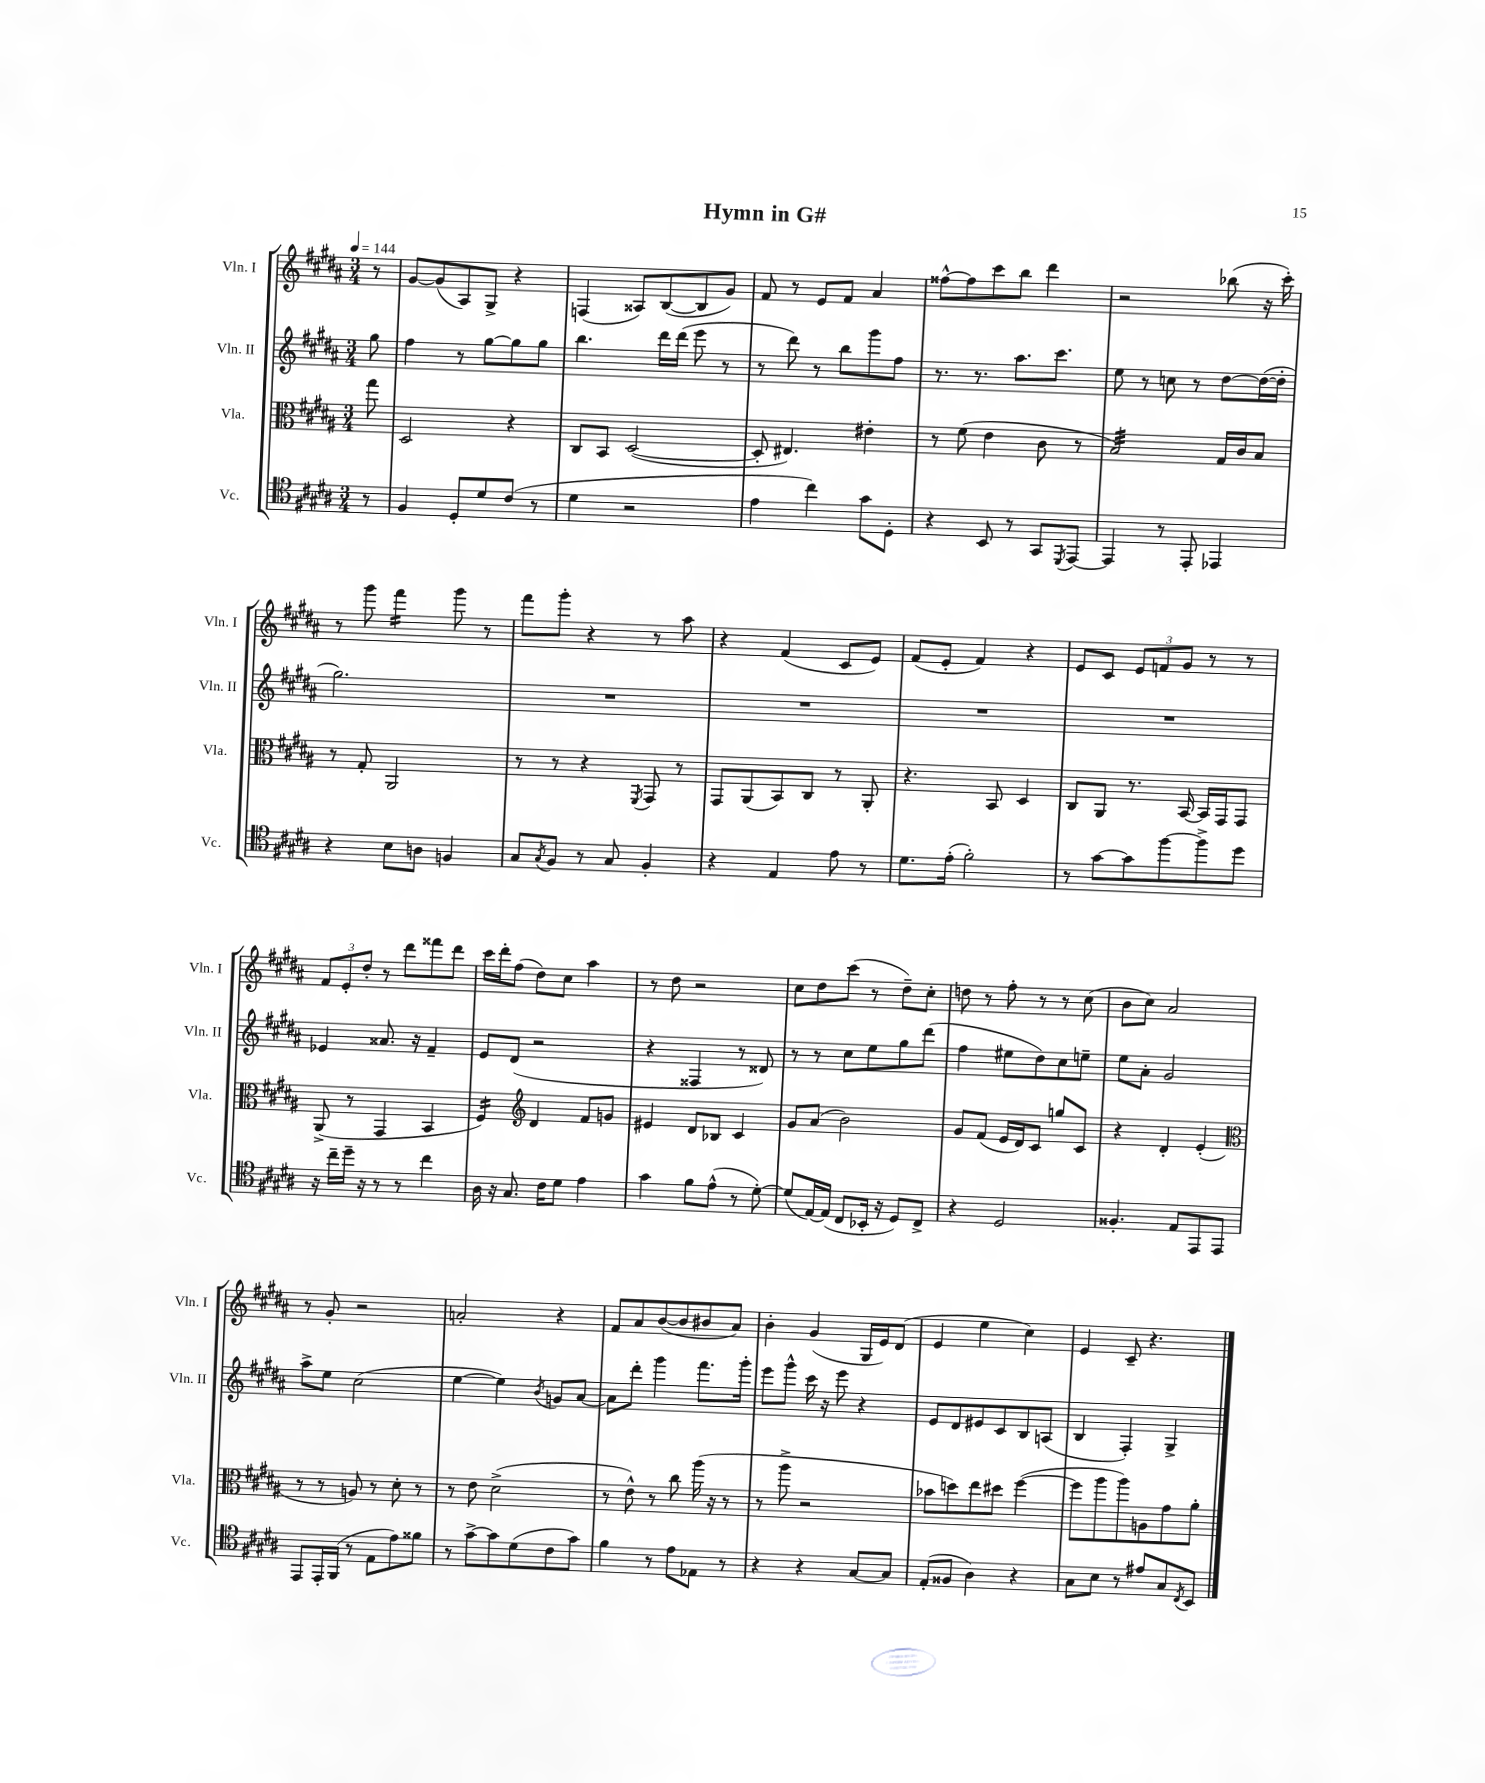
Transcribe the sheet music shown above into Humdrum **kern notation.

**kern	**kern	**kern	**kern
*staff4	*staff3	*staff2	*staff1
*clefC4	*clefC3	*clefG2	*clefG2
*k[f#c#g#d#a#]	*k[f#c#g#d#a#]	*k[f#c#g#d#a#]	*k[f#c#g#d#a#]
*M3/4	*M3/4	*M3/4	*M3/4
*MM144	*MM144	*MM144	*MM144
8r	8gg#	8gg#	8r
=	=	=	=
4F#	2D#	4ff#	[8g#
.	.	.	(8g#]
8D#'	.	8r	8A#)
8d#	.	[8gg#	8G#^
(8c#	4r	8gg#]	4r
8r	.	8gg#	.
=	=	=	=
4d#	8C#	4.bb	(4F
.	8BB	.	.
2r	([2D#	.	8A##)
.	.	16ddd#	([8B
.	.	(16ddd#	.
.	.	8eee	8B]
.	.	8r	8g#)
=	=	=	=
4e	8D#']	8r	8f#
.	4.E#)	8ddd#)	8r
4cc#)	.	8r	8e
.	.	8bb	8f#
8g#	4e#'	8ggg#	4a#
8D#'	.	8ff#	.
=	=	=	=
4r	8r	8.r	[8ff##^^
.	(8f#	.	8ff##]
.	.	8.r	.
8BB	4e	.	8ccc#
8r	.	8.aa#	8bb
8GG#	8c#	.	4ddd#
.	.	8.ccc#	.
8qDD#	.	.	.
[8EE	8r	.	.
=	=	=	=
4EE]	2B)	8ee	2r
.	.	8r	.
8r	.	8cc	.
8EE'	.	8r	.
4EE-	16G#	[8dd#	(8bb-
.	16c#	.	.
.	8B	(16dd#_	16r
.	.	16dd#']	16ccc#')
=	=	=	=
4r	8r	2.gg#)	8r
.	8G#'	.	8ggg#
8B	2AA#	.	4fff#
8A	.	.	.
4F	.	.	8ggg#
.	.	.	8r
=	=	=	=
8G#	8r	2.r	8fff#
8qG#	.	.	.
8F#	8r	.	8ggg#'
8r	4r	.	4r
8G#	.	.	.
.	8qFF#	.	.
4F#'	8GG#	.	8r
.	8r	.	8aa#
=	=	=	=
4r	8GG#	2.r	4r
.	(8AA#	.	.
4E	8BB)	.	(4f#
.	8C#	.	.
8e	8r	.	8c#
8r	8AA#'	.	8e)
=	=	=	=
8.d#	4.r	2.r	(8f#
.	.	.	8e'
(16e'	.	.	.
2f#')	.	.	4f#)
.	8BB	.	.
.	4D#	.	4r
=	=	=	=
8r	8C#	2.r	8e
[8g#	8AA#	.	8c#
8g#]	8.r	.	12e
.	.	.	12f
[8ff#	.	.	.
.	.	.	12g#
.	[16BB	.	.
8ff#^]	16BB]	.	8r
.	16GG#	.	.
8dd#	8GG#	.	8r
=	=	=	=
16r	(8AA#^	4e-	12f#
16cc#~	.	.	.
.	.	.	12e'
16dd#~	8r	.	.
.	.	.	12dd#'
16r	.	.	.
8r	4GG#	8.a##	8r
8r	.	.	8ddd#
.	.	16r	.
4cc#	4BB	4f#~	8fff##
.	.	.	8ddd#
=	=	=	=
16A#	4F#)	8e	16ccc#
16r	.	.	16ddd#'
8.G#	.	(8d#	(8ff#
*	*clefG2	*	*
.	4d#	2r	8dd#)
16c#	.	.	.
8d#	.	.	8cc#
4e	8f#	.	4aa#
.	8g	.	.
=	=	=	=
4g#	4e#	4r	8r
.	.	.	8dd#
8f#	8d#	4F##	2r
(8e^^	8B-	.	.
8r	4c#	8r	.
[8d#')	.	8d##)	.
=	=	=	=
(8d#]	8g#	8r	8cc#
[16E)	(8a#	8r	8dd#
(16E]	.	.	.
8C#	2b)	8cc#	(8ccc#
16BB-'	.	8ee	8r
16r	.	.	.
8D#)	.	8gg#	8dd#~)
8C#^	.	(8ddd#	8cc#'
=	=	=	=
4r	8g#	4ff#	8dd
.	(8f#	.	8r
2D#	16e	8ee#	8ff#'
.	16d#)	.	.
.	8c#	8dd#)	8r
.	8gg	8cc#	8r
.	8c#	8ee~	(8cc#
=	=	=	=
4.F##'	4r	8ee	8b
.	.	8a#'	8cc#)
.	4d#'	2g#	2a#
8E	.	.	.
8EE	(4e'	.	.
8EE	.	.	.
=	=	=	=
*	*clefC3	*	*
8EE	8r	8aa#^	8r
16EE'	8r	8ee	8g#'
(16FF#	.	.	.
8r	8A)	(2cc#	2r
8E	8r	.	.
8e)	8d#'	.	.
8f##	8r	.	.
=	=	=	=
8r	8r	[4ee	2a'
[8g#^	8e	.	.
8g#]	(2d#^	4ee])	.
(8d#	.	.	.
.	.	8qb	.
8c#	.	8g	4r
8g#)	.	[8a#	.
=	=	=	=
4f#	8r	8a#]	8f#
.	8e^^)	8ddd#'	8a#
8r	8r	4ggg#	([8b
8e	8cc#	.	8b]
8E-	(16aa#	8.fff#	8b#
.	16r	.	.
8r	8r	.	8a#)
.	.	16ggg#'	.
=	=	=	=
4r	8r	8eee	4b'
.	8aa#^	8ggg#^^	.
4r	2r	16ccc#	(4g#
.	.	16r	.
.	.	8eee	.
[8G#	.	4r	16G#
.	.	.	16e)
8G#]	.	.	(8d#
=	=	=	=
(8E'	8b-	8e	4e
8F##	8dd)	8d#	.
4A#)	8ee	8e#	4ee
.	8dd#	8c#	.
4r	([4ff#	8B	4cc#)
.	.	(8A	.
=	=	=	=
8G#	8ff#]	4B	4e
8B	8aa#	.	.
8r	8aa#)	4F#')	8c#~
8e#	8A	.	4.r
8G#	8g#	4G#^	.
8qC#	.	.	.
8BB	8a#'	.	.
==	==	==	==
*-	*-	*-	*-
